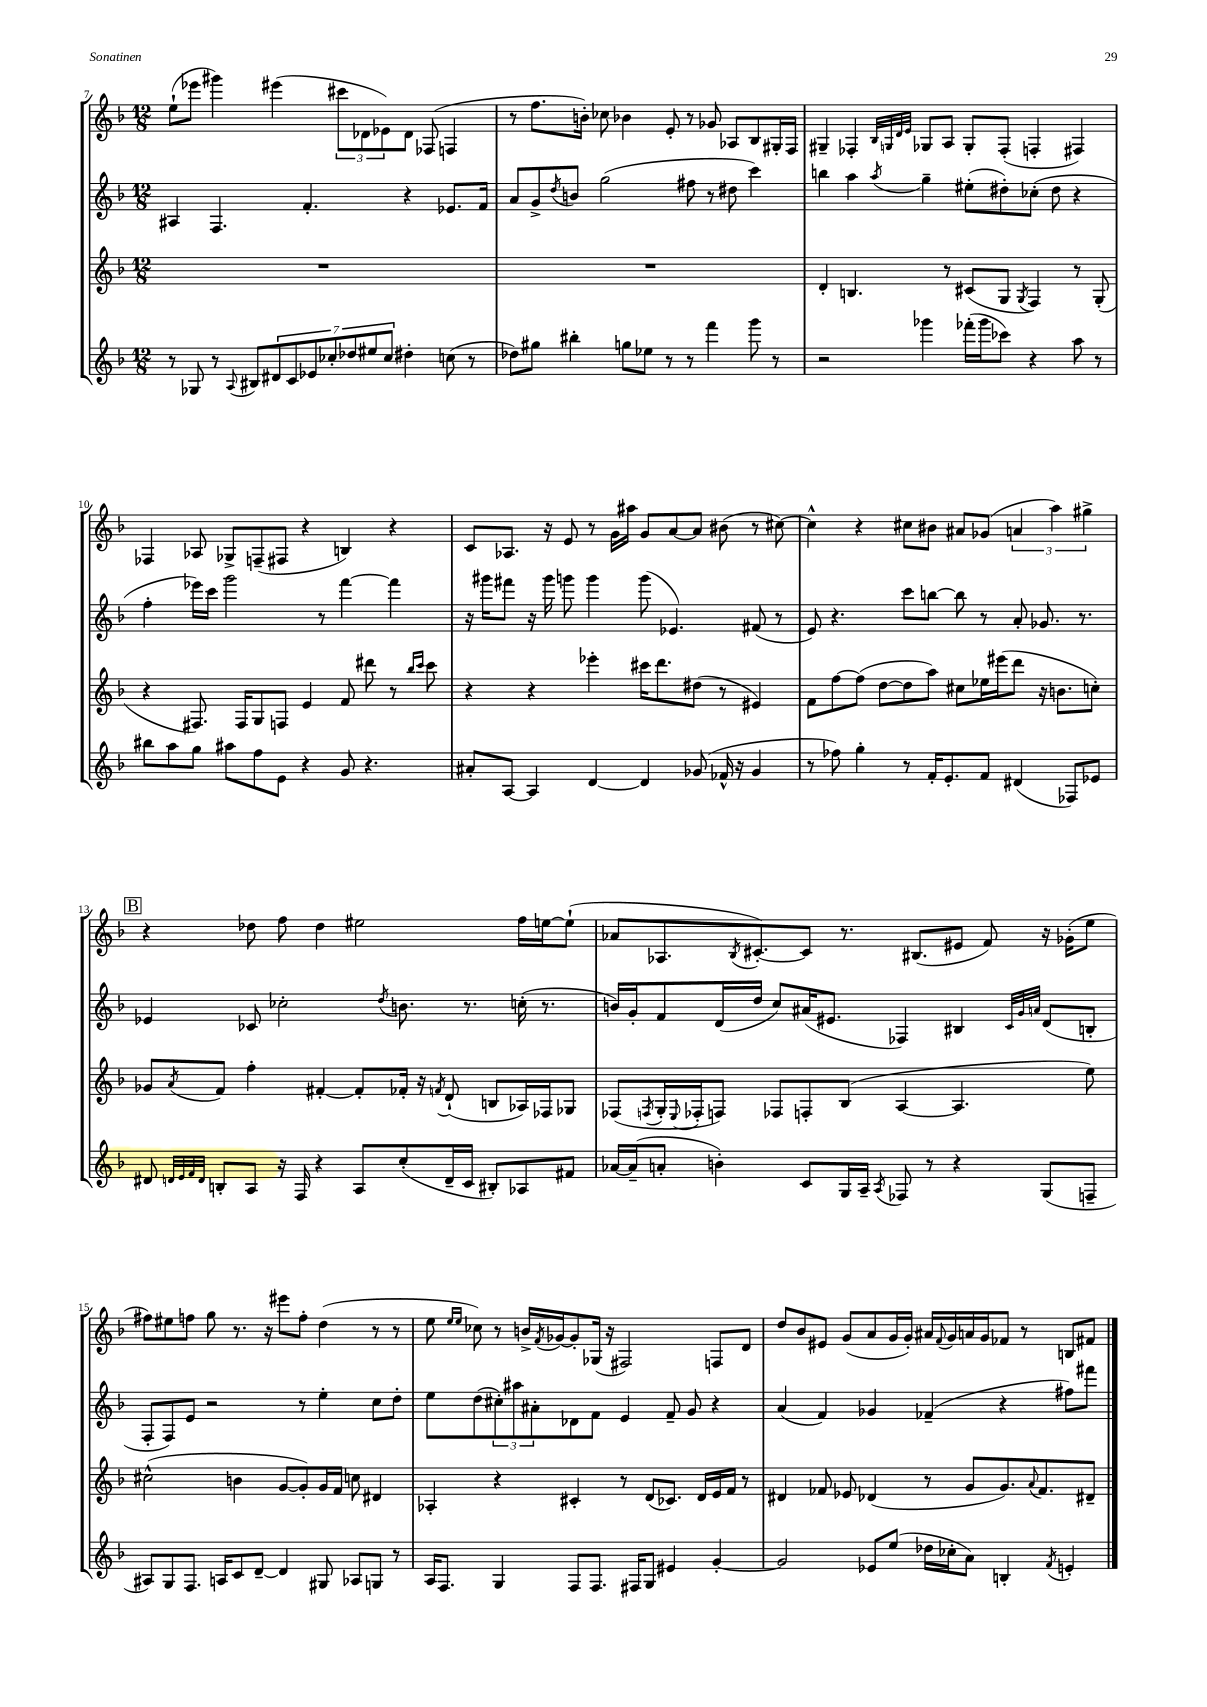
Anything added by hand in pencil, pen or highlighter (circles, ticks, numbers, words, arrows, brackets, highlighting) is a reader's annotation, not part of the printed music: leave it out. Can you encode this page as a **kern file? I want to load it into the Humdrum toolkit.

**kern	**kern	**kern	**kern
*staff4	*staff3	*staff2	*staff1
*clefG2	*clefG2	*clefG2	*clefG2
*k[b-]	*k[b-]	*k[b-]	*k[b-]
*M12/8	*M12/8	*M12/8	*M12/8
8r	1.r	4A#	(8ee`
8G-	.	.	8eee-
8r	.	4.F	4ggg#)
8qqA	.	.	.
8B#	.	.	.
14d#	.	.	(4eee#
14c	.	.	.
.	.	4.f'	.
14e-	.	.	.
14cc-'	.	.	.
.	.	.	12ccc#
14dd-	.	.	.
.	.	.	12d-
14ee#	.	.	.
.	.	.	12e-)
14cc-	.	.	.
4dd#'	.	4r	8d-
.	.	.	(8F-
(8cc	.	8.e-	4F
8r	.	.	.
.	.	16f	.
=	=	=	=
8dd-)	1.r	8a	8r
8gg#	.	8g^	8.ff
.	.	8qdd	.
4bb#'	.	8b	.
.	.	.	16b')
.	.	(2gg	8cc-
8gg	.	.	4b-
8ee-	.	.	.
8r	.	.	8e'
8r	.	8ff#	8r
4fff	.	8r	8g-
.	.	8dd#	8A-
8ggg	.	4ccc)	8B-
8r	.	.	16G#'
.	.	.	16F
=	=	=	=
2r	4d'	4bb	4G#~
.	4.B	4aa	4F-'
.	.	.	32qqB-
.	.	.	32qqG
.	.	.	32qqd
.	.	8qaa	32qqe
4ggg-	.	4gg~	8G-
.	8r	.	8A
(16fff-'	(8c#	(8ee#'	8G-'
16ggg-	.	.	.
8ccc-)	8G	8dd#')	(8F-'
.	8qG	.	.
4r	4F)	(8cc-'	4F'
.	.	8dd#	.
8aa	8r	4r	4F#)
8r	(8G'	.	.
=	=	=	=
8bb#	4r	4ff'	4F-
8aa	.	.	.
8gg	8.F#)	16eee-)	8A-
.	.	16ccc	.
8aa#	.	2ggg	8G-^
.	16F#	.	.
8ff	8G	.	(8F~
8e	8F	.	8F#
4r	4e	.	4r
.	.	8r	.
8g	8f	[4fff	4B)
4.r	8ddd#	.	.
.	8r	4fff]	4r
.	16qqbb-	.	.
.	16qqccc	.	.
.	8ccc	.	.
=	=	=	=
8a#'	4r	16r	8c
.	.	16ggg#	.
[8A	.	8fff#	8.A-
4A]	4r	16r	.
.	.	16ggg#	16r
.	.	8ggg	8e
[4d	4eee-'	4ggg	8r
.	.	.	16g
.	.	.	16aa#
4d]	16ccc#	(8ggg	8g
.	8.ddd	.	.
.	.	4.e-)	[8a
(8g-	(8dd#	.	8a]
16f-^^	8r	.	(8b#
16r	.	.	.
4g-	4e#)	(8f#	8r
.	.	8r	[8cc#)
=	=	=	=
8r	8f	8e)	4cc#^^]
8ff-)	[8ff	4.r	.
4gg'	(8ff]	.	4r
.	[8dd	.	.
8r	8dd]	8ccc	8cc#
16f'	8aa)	[8bb	8b#
8.e'	.	.	.
.	8cc#	8bb]	8a#
8f	16ee-	8r	(8g-
.	(16eee#	.	.
(4d#	8ddd	8a'	6a
.	16r	8.g-	.
.	.	.	6aa)
.	8.b	.	.
8F-)	.	.	.
.	.	8.r	.
.	.	.	6gg#^
8e-	8cc')	.	.
=	=	=	=
8d#	8g-	4e-	4r
32qqd	.	.	.
32qqe	.	.	.
32qqf	.	.	.
32qqd	8qa	.	.
8B'	8f	.	.
8A	4ff'	8c-	8dd-
16r	.	2cc-'	8ff
16F	.	.	.
4r	[4f#'	.	4dd-
8A	8f#']	.	2ee#
.	.	8qdd	.
(8cc'	16f-'	8.b	.
.	16r	.	.
.	8qf	.	.
16d~	(8d`	.	.
16c	.	8.r	.
8B#')	8B	.	.
8A-	16A-)	(16cc'	16ff
.	16F-	8.r	[16ee
8f#	8G-	.	(8ee`]
=	=	=	=
[16a-	(8F-	16b)	8a-
(16a-~]	.	16g'	.
.	8qF	.	.
8a'	16G'	8f	8.A-
.	8qqE	.	.
.	16F-'	.	.
4b')	8F)	(16d	.
.	.	.	8qB-
.	.	16dd	[8.c#')
.	8F-	8cc)	.
8c	8F'	(16a#	8c#]
.	.	8.e#	.
16G	(8B-	.	8.r
16A~	.	.	.
8qA	.	.	.
8F-	[4A	4F-)	.
.	.	.	(8.B#
8r	.	.	.
4r	4.A]	4B#	8e#
.	.	.	8f)
.	.	32qqc	.
.	.	32qqg	.
.	.	32qqa	.
(8G	.	(8d	16r
.	.	.	(16g-'
8F~	8ee)	8B'	8ee
=	=	=	=
8A#)	(2cc#^^	8F'	8ff#)
8G	.	8F)	8ee#
8.F	.	8e	8ff
.	.	2r	8gg
16A	.	.	.
8c	4b	.	8.r
[8d~	.	.	.
.	.	.	16r
4d]	[8g	.	8eee#
.	8g'])	8r	8ff'
8G#	16g	4ee'	(4dd
.	16f	.	.
8A-	8cc	.	.
8G	4d#	8cc	8r
8r	.	8dd'	8r
=	=	=	=
16A	4A-'	8ee	8ee
8.F	.	.	.
.	.	.	16qqee
.	.	.	16qqee
.	.	(8dd	8cc-)
4G	4r	12cc#')	8r
.	.	12aa#	.
.	.	.	16b^
.	.	12a#'	.
.	.	.	8qf
.	.	.	[16g-
8F	4c#'	8d-	8g-']
8.F	.	8f	(16G-
.	.	.	16r
.	8r	4e	2F#)
16F#	.	.	.
8G	(8d	.	.
4e#	8.c-)	8f~	.
.	.	8g	.
.	16d	.	.
[4g'	16e	4r	8F
.	16f	.	.
.	8r	.	8d
=	=	=	=
2g]	4d#	(4a	8dd
.	.	.	8b-
.	8f-	4f)	8e#
.	8e-	.	(8g
8e-	(4d-	4g-	8a
(8ee	.	.	16g
.	.	.	16g')
16dd-	8r	(4f-~	16a#
.	.	.	8qqf
16cc-'	.	.	16g
8a)	8g	.	16a
.	.	.	16g
4B'	8.g)	4r	8f-
.	.	.	8r
.	8qqa	.	.
.	8.f-	.	.
8qf	.	.	.
4e'	.	8ff#)	8B
.	8d#~	8fff#	8f#
==	==	==	==
*-	*-	*-	*-
